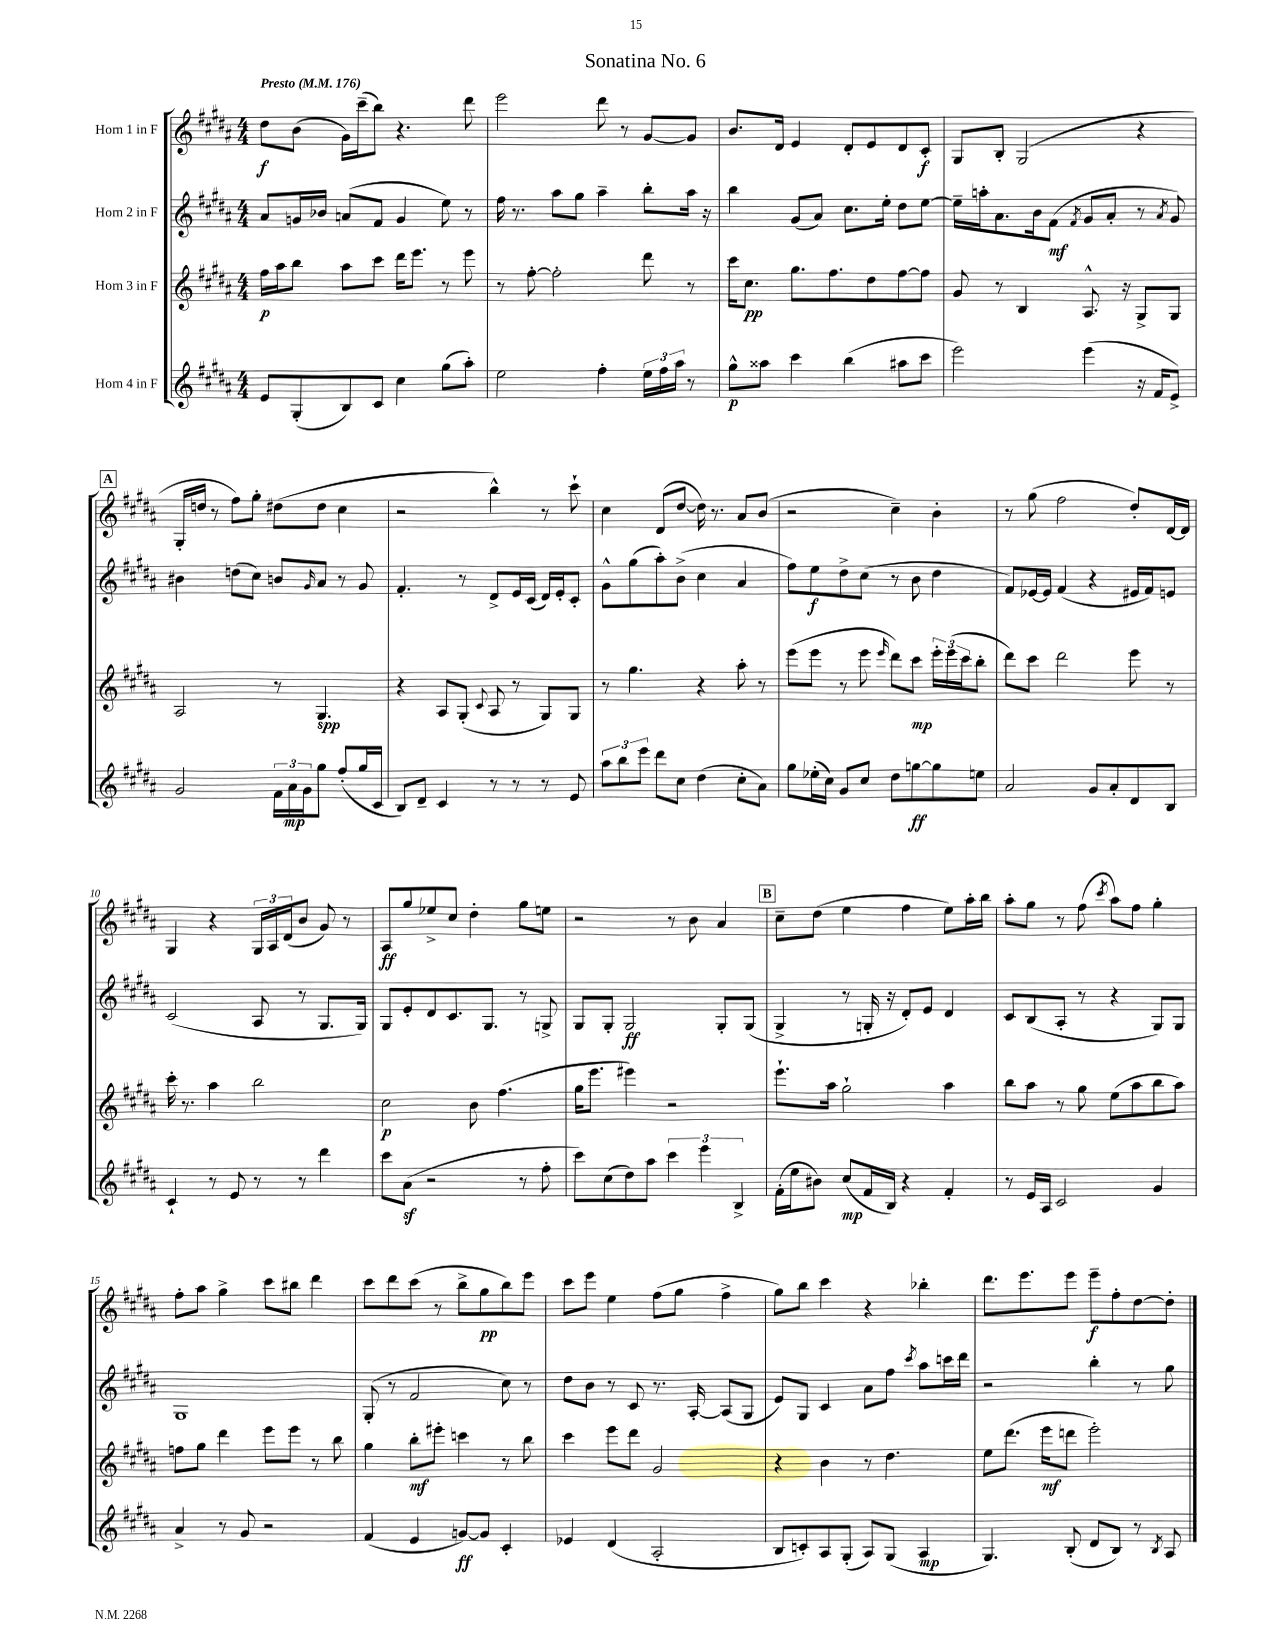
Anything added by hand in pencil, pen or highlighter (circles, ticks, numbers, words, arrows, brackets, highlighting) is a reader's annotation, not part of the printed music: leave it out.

**kern	**kern	**kern	**kern
*staff4	*staff3	*staff2	*staff1
*clefG2	*clefG2	*clefG2	*clefG2
*k[f#c#g#d#a#]	*k[f#c#g#d#a#]	*k[f#c#g#d#a#]	*k[f#c#g#d#a#]
*M4/4	*M4/4	*M4/4	*M4/4
*MM176	*MM176	*MM176	*MM176
8e	16ff#	8a#	8dd#
.	16aa#	.	.
(8G#'	8bb	16g	(8b
.	.	16b-	.
8B)	8aa#	(8a	16g#)
.	.	.	(16ccc#~
8c#	8ccc#	8f#	8bb)
4cc#	16ddd#	4g	4.r
.	8.eee	.	.
(8gg#	8r	8ee)	.
8aa#')	8eee	8r	8ddd#
=	=	=	=
2ee	8r	16ff#	2eee
.	.	8.r	.
.	[8ff#'	.	.
.	2ff#']	8aa#	.
.	.	8gg#	.
4ff#'	.	4aa#~	8ddd#
.	.	.	8r
24ee	8ddd#	8bb'	[8g#
24ff#	.	.	.
24aa#	.	.	.
8r	8r	16aa#	8g#]
.	.	16r	.
=	=	=	=
8gg#^^	16ccc#	4bb	8.b
.	8.cc#	.	.
8aa##	.	.	.
.	.	.	16d#
4ccc#	8.gg#	(8g#	4e
.	.	8a#)	.
.	8.ff#	.	.
(4bb	.	8.cc#	8d#'
.	8dd#	.	8e
.	.	16ee'	.
8aa#	[8ff#	8dd#	8d#
8ccc#	8ff#]	[8ee	8c#'
=	=	=	=
2eee)	8g#	16ee~]	8G#
.	.	16aa'	.
.	8r	8.a#	8B'
.	4B	.	(2G#
.	.	16b	.
.	.	(8f#	.
.	.	8qf#	.
(4eee	8.A#^^	8g#	.
.	.	8a#'	.
.	16r	.	.
16r	8G#^	8r	4r
16f#	.	.	.
.	.	8qa#	.
8e^)	8G#	8g#)	.
=	=	=	=
2g#	2A#	4b#	16G#'
.	.	.	16dd
.	.	.	8r
.	.	(8dd	8ff#)
.	.	8cc#)	8gg#'
24f#	8r	8b	(8dd#
24a#	.	.	.
24g#	.	.	.
.	.	16qqg#	.
8gg#	4.G#	8a#	8dd#
(8ff#'	.	8r	4cc#
16gg#	.	8g#	.
16c#	.	.	.
=	=	=	=
8B)	4r	4.f#'	2r
8d#~	.	.	.
4c#	8A#	.	.
.	(8G#'	8r	.
.	8qqc#	.	.
8r	8A#	8d#^	4bb^^)
8r	8r	16e	.
.	.	(16c#	.
8r	8G#)	16d#)	8r
.	.	16e'	.
8e	8G#	8c#'	8ccc#`
=	=	=	=
12aa#	8r	8g#^^	4cc#
12bb	.	.	.
.	4.gg#	(8gg#	.
12eee	.	.	.
8ddd#	.	8aa#')	(8d#
8cc#	.	(8b^	[8dd#
(4dd#	4r	4cc#	16dd#])
.	.	.	8.r
8cc#'	8aa#'	4a#	8a#
8a#)	8r	.	(8b
=	=	=	=
8gg#	(8eee	8ff#)	2r
(16ee-'	8eee	8ee	.
16cc#)	.	.	.
8g#	8r	8dd#^	.
8cc#	8eee	(8cc#	.
.	16qqeee	.	.
8dd#	8ddd#)	8r	4cc#~)
[8gg	8ccc#	8b	.
8gg]	24eee'	4dd#	4b'
.	(24eee	.	.
.	24ccc#	.	.
8ee	8bb'	.	.
=	=	=	=
2a#	8ddd#)	8f#)	8r
.	8ccc#	[16e-	(8gg#
.	.	16e-]	.
.	2ddd#	(4f#	2ff#
8g#	.	4r	.
8a#'	.	.	.
8d#	8eee	16e#	8dd#')
.	.	16f#)	.
8B	8r	8e	[16d#
.	.	.	16d#]
=	=	=	=
4c#`	16ccc#'	(2c#	4G#
.	8.r	.	.
8r	4aa#	.	4r
8e	.	.	.
8r	2bb	8A#	24G#
.	.	.	24A#
.	.	.	(24d#
8r	.	8r	8b
4ddd#	.	8.G#	8g#)
.	.	.	8r
.	.	16G#)	.
=	=	=	=
8ccc#	2cc#	8G#	8A#
(8a#	.	8e'	8gg#
2r	.	8d#	8ee-^
.	.	8.c#	8cc#
.	8b	.	4dd#'
.	.	8.G#	.
.	(4.ff#	.	.
8r	.	8r	8gg#
8ff#'	.	8G^	8ee
=	=	=	=
8ccc#)	16gg#	8G#	2r
.	8.eee	.	.
(8cc#	.	8G#'	.
8dd#)	4eee#)	2G#	.
8aa#	.	.	.
6ccc#	2r	.	8r
.	.	.	8b
6eee	.	.	.
.	.	8G#'	4a#
6B^	.	.	.
.	.	(8G#	.
=	=	=	=
(16f#'	8.eee`	4G#^	8cc#~
16ee	.	.	.
8b#)	.	.	(8dd#
.	16aa#	.	.
(8cc#	2gg#`	8r	4ee
16f#	.	16G'	.
16B)	.	16r	.
4r	.	8d#')	4ff#
.	.	8e	.
4f#'	4aa#	4d#	8ee)
.	.	.	16aa#'
.	.	.	16bb
=	=	=	=
8r	8bb	8c#	8aa#'
16e	8aa#	(8B	8gg#
16A#	.	.	.
2c#	8r	8A#'	8r
.	8gg#	8r	(8ff#
.	.	.	8qccc#
.	(8ee	4r	8aa#)
.	8aa#	.	8ff#
4g#	8bb	8G#)	4gg#'
.	8aa#)	8G#	.
=	=	=	=
4a#^	8ff	1G#	8ff#'
.	8gg#	.	8aa#
8r	4ddd#	.	4gg#^
8g#	.	.	.
2r	8eee	.	8ccc#
.	8eee	.	8bb#
.	8r	.	4ddd#
.	8bb	.	.
=	=	=	=
(4f#	4gg#	(8G#'	8ccc#
.	.	8r	8ddd#
4e	8bb'	2f#	(8ccc#
.	8eee#'	.	8r
[8g)	4ccc	.	8bb^
8g]	.	.	8gg#
4c#'	8r	8cc#)	8bb)
.	8bb	8r	8eee
=	=	=	=
4e-	4ccc#	8dd#	8ccc#
.	.	8b	8eee
(4d#	8eee	8r	4ee
.	8ddd#	8c#	.
2A#'	2g#	8.r	(8ff#
.	.	.	8gg#
.	.	[16A#'	.
.	.	(8A#]	4ff#^
.	.	8G#	.
=	=	=	=
8B	4r	8e)	8gg#)
8c')	.	8G#	8bb
8A#	4b	4c#	4ccc#
(8G#'	.	.	.
8A#)	8r	8a#	4r
(8G#	4.dd#	8ff#	.
.	.	8qccc#	.
4A#	.	8aa#	4bb-'
.	.	16ccc	.
.	.	16ddd#	.
=	=	=	=
4.G#)	8ee	2r	8.ddd#
.	(8.ddd#	.	.
.	.	.	8.eee
.	16eee	.	.
(8B'	8ddd	.	8eee
8d#	2eee')	4bb'	8eee~
8B)	.	.	8ff#'
8r	.	8r	[8dd#
8qB	.	.	.
8A#	.	8gg#	8dd#']
==	==	==	==
*-	*-	*-	*-
